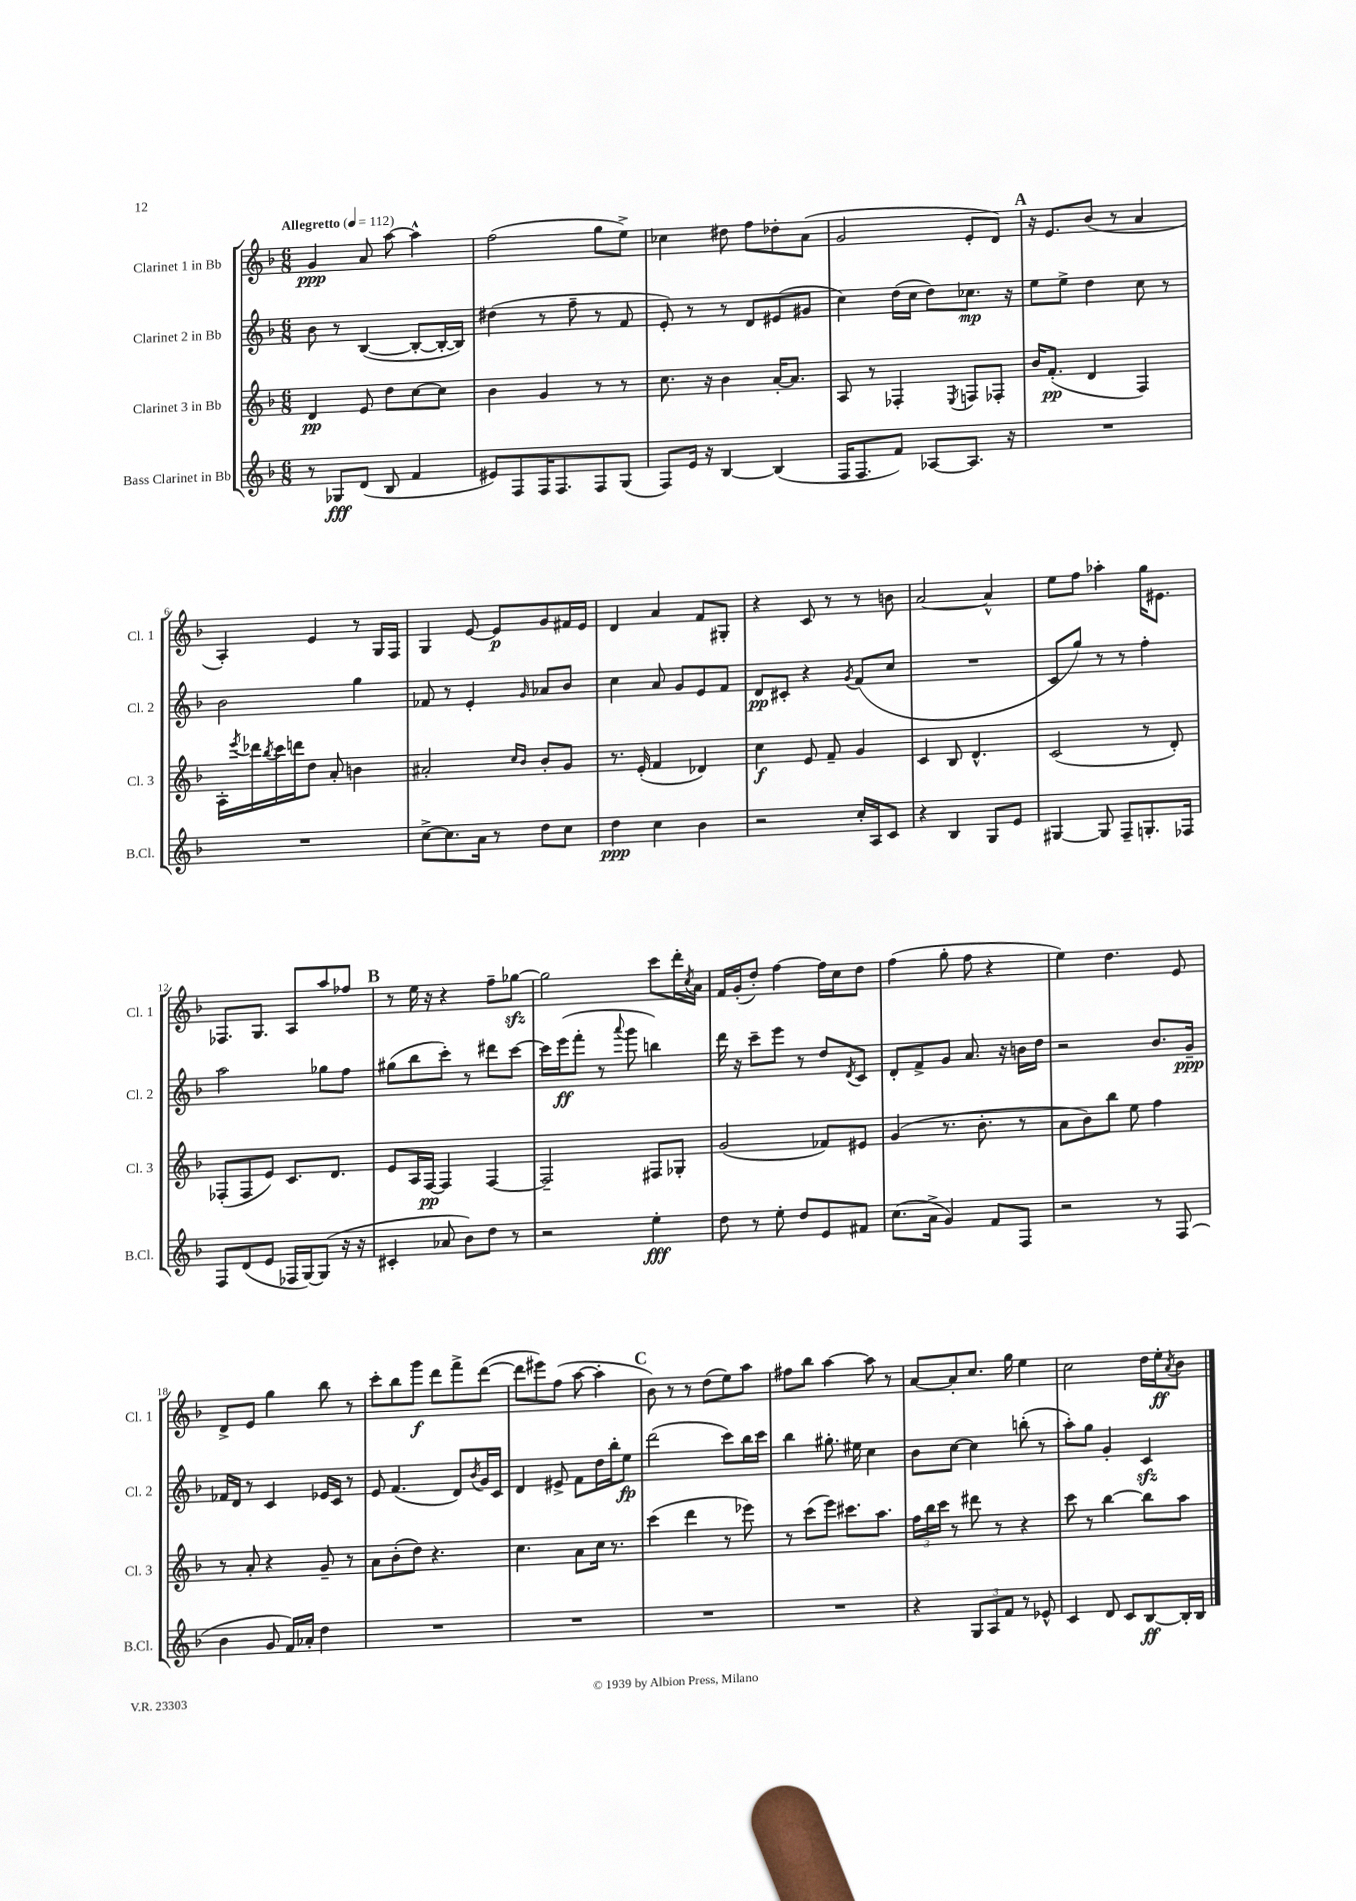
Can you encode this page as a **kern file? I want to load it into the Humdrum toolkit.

**kern	**dynam	**kern	**dynam	**kern	**dynam	**kern	**dynam
*part4	*part4	*part3	*part3	*part2	*part2	*part1	*part1
*staff4	*staff4	*staff3	*staff3	*staff2	*staff2	*staff1	*staff1
*I"Bass Clarinet in Bb	*	*I"Clarinet 3 in Bb	*	*I"Clarinet 2 in Bb	*	*I"Clarinet 1 in Bb	*
*I'B.Cl.	*	*I'Cl. 3	*	*I'Cl. 2	*	*I'Cl. 1	*
*clefG2	*	*clefG2	*	*clefG2	*	*clefG2	*
*k[b-]	*	*k[b-]	*	*k[b-]	*	*k[b-]	*
*M6/8	*	*M6/8	*	*M6/8	*	*M6/8	*
*MM112	*	*MM112	*	*MM112	*	*MM112	*
=1	=1	=1	=1	=1	=1	=1	=1
!	!	!	!	!	!	!LO:TX:a:B:t=Allegretto	!
8r	.	4d/	pp	8b-\	.	4g/	ppp
8G-X/L	fff	.	.	8r	.	.	.
(8d/J	.	8e/	.	([4B-/	.	8a/	.
8B-/	.	8dd\L	.	.	.	[8aa\	.
4f/	.	[8cc\	.	8B-'/L_	.	4aa^^\]	.
.	.	8cc\J]	.	16B-'/L_	.	.	.
.	.	.	.	16B-/JJ])	.	.	.
=2	=2	=2	=2	=2	=2	=2	=2
8e#X/L)	.	4b-\	.	(4dd#X\	.	(2ff\	.
8F/	.	.	.	.	.	.	.
16F/K	.	4g/	.	8r	.	.	.
8.F/	.	.	.	.	.	.	.
.	.	.	.	8ff~\	.	.	.
8F/	.	8r	.	8r	.	8gg\L	.
(8G/J	.	8r	.	8f/	.	8ee^\J)	.
=3	=3	=3	=3	=3	=3	=3	=3
8F/L)	.	8.cc\	.	8e'/)	.	4cc-X\	.
16e/Jk	.	.	.	8r	.	.	.
16r	.	16r	.	.	.	.	.
[4B-/	.	4b-\	.	8r	.	8dd#X\	.
.	.	.	.	8d/L	.	8ff\L	.
(4B-/]	.	[16a'/KL	.	(8e#X/	.	8dd-X'\	.
.	.	8.a/J]	.	.	.	.	.
.	.	.	.	8g#X/J	.	(8a\J	.
=4	=4	=4	=4	=4	=4	=4	=4
16F/KL	.	8A/	.	4cc\)	.	2g/	.
8.F/	.	.	.	.	.	.	.
.	.	8r	.	.	.	.	.
8f/J)	.	4F-X'/	.	(16dd\LL	.	.	.
.	.	.	.	16cc\JJ	.	.	.
[8A-X/L	.	.	.	8dd\L)	.	.	.
.	.	8qE/	.	.	.	.	.
8.A-/J]	.	8Fn/L	.	8.cc-X\J	mp	8e'/L	.
.	.	8F-X'/J	.	.	.	8d/J)	.
16r	.	.	.	16r	.	.	.
!!LO:REH:place=s1:t=A
=5	=5	=5	=5	=5	=5	=5	=5
2.r	.	16b-/KL	.	8ee\L	.	16r	.
.	.	(8.f'/J	pp	.	.	8.e/L	.
.	.	.	.	8ee^\J	.	.	.
.	.	4d/	.	4dd\	.	(8b-/J	.
.	.	.	.	.	.	8r	.
.	.	4F/)	.	8cc\	.	4a/	.
.	.	.	.	8r	.	.	.
!!LO:LB:g=z
=6	=6	=6	=6	=6	=6	=6	=6
2.r	.	16A'\LL	.	2b-\	.	4A'/)	.
.	.	8qeee/	.	.	.	.	.
.	.	16ddd-X\	.	.	.	.	.
.	.	8qbb-/	.	.	.	.	.
.	.	16ccc\	.	.	.	.	.
.	.	16dddn\J	.	.	.	.	.
.	.	8dd\J	.	.	.	4e/	.
.	.	8a'/	.	.	.	.	.
.	.	4bn\	.	4gg\	.	8r	.
.	.	.	.	.	.	16G/LL	.
.	.	.	.	.	.	16F/JJ	.
=7	=7	=7	=7	=7	=7	=7	=7
[8cc^\L	.	2a#X'/	.	8f-X/	.	4G/	.
8.cc\]	.	.	.	8r	.	.	.
.	.	.	.	4e'/	.	[8e/	.
16a\Jk	.	.	.	.	.	.	.
8r	.	.	.	.	.	8e/L]	p
.	.	16qqcc/LL	.	.	.	.	.
.	.	16qqb-/JJ	.	16qqg/	.	.	.
8dd\L	.	8b-'/L	.	8a-X/L	.	8g/	.
8cc\J	.	8g/J	.	8b-/J	.	16f#X/L	.
.	.	.	.	.	.	16e/JJ	.
=8	=8	=8	=8	=8	=8	=8	=8
4dd\	ppp	8.r	.	4cc\	.	4d/	.
.	.	(16e'/	.	.	.	.	.
4cc\	.	4f/	.	8a/	.	4a/	.
.	.	.	.	8g/L	.	.	.
4b-\	.	4d-X/)	.	8e/	.	8f/L	.
.	.	.	.	8f/J	.	8G#X'/J	.
=9	=9	=9	=9	=9	=9	=9	=9
2r	.	4cc\	f	8d/L	pp	4r	.
.	.	.	.	8c#X'/J	.	.	.
.	.	8e/	.	4r	.	8c/	.
.	.	8f~/	.	.	.	8r	.
.	.	.	.	8qg/	.	.	.
16cc'/LL	.	4g/	.	(8f/L	.	8r	.
16A/J	.	.	.	.	.	.	.
8c/J	.	.	.	8cc/J	.	8bn\	.
=10	=10	=10	=10	=10	=10	=10	=10
4r	.	4c/	.	2.r	.	[2a/	.
4B-/	.	8B-/	.	.	.	.	.
.	.	4.d^^/	.	.	.	.	.
8G/L	.	.	.	.	.	4a^^/]	.
8e/J	.	.	.	.	.	.	.
=11	=11	=11	=11	=11	=11	=11	=11
[4G#X/	.	(2c/	.	8c/L	.	8ee\L	.
.	.	.	.	8gg/J)	.	8ff\J	.
8G#/]	.	.	.	8r	.	4aa-X'\	.
8F~/L	.	.	.	8r	.	.	.
8.Gn'/	.	8r	.	4ff'\	.	16gg\KL	.
.	.	.	.	.	.	8.e#X\J	.
.	.	8d'/)	.	.	.	.	.
16F-X/Jk	.	.	.	.	.	.	.
!!LO:LB:g=z
=12	=12	=12	=12	=12	=12	=12	=12
8F/L	.	(8F-X'/L	.	2aa\	.	8.F-X/L	.
(8d/	.	8F-/	.	.	.	.	.
.	.	.	.	.	.	8.G/J	.
8e/J	.	8e/J)	.	.	.	.	.
16F-X/LL	.	8.c/L	.	.	.	8A/L	.
[16G/J)	.	.	.	.	.	.	.
(8G/J]	.	.	.	8gg-X\L	.	8aa/	.
.	.	8.d/J	.	.	.	.	.
16r	.	.	.	8ff\J	.	8ff-X/J	.
16r	.	.	.	.	.	.	.
!!LO:REH:place=s1:t=B
=13	=13	=13	=13	=13	=13	=13	=13
4c#X'/	.	8e/L	.	(8gg#X\L	.	8r	.
.	.	16A/L	.	8bb-\	.	16ee\	.
.	.	[16F/JJ	pp	.	.	16r	.
8a-X/	.	4F/]	.	8ccc'\J)	.	4r	.
8b-\L)	.	.	.	8r	.	.	.
8dd\J	.	[4F/	.	8ddd#X\L	.	8ff~\L	.
8r	.	.	.	[8ccc\J	.	[8gg-Xzz\J	.
=14	=14	=14	=14	=14	=14	=14	=14
2r	.	2F~/]	.	16ccc\LL]	.	2gg-\]	.
.	.	.	.	(16eee\J	ff	.	.
.	.	.	.	8fff'\J	.	.	.
.	.	.	.	8r	.	.	.
.	.	.	.	8qqaaa/	.	.	.
.	.	.	.	8ggg\	.	.	.
4ee'\	fff	8F#X/L	.	4bbn\)	.	8ccc\L	.
.	.	8G-X'/J	.	.	.	16ddd'\L	.
.	.	.	.	.	.	8qcc/	.
.	.	.	.	.	.	16a\JJ	.
=15	=15	=15	=15	=15	=15	=15	=15
8dd\	.	(2g/	.	16ddd\	.	16f/LL	.
.	.	.	.	16r	.	(16g'/J	.
8r	.	.	.	8ccc~\L	.	8dd'/J)	.
8ee'\	.	.	.	8eee\J	.	[4ff\	.
8dd/L	.	.	.	8r	.	.	.
8e/	.	8f-X/L)	.	8dd/L	.	16ff\LL]	.
.	.	.	.	.	.	16cc\J	.
.	.	.	.	8qd/	.	.	.
8f#X/J	.	8e#X/J	.	8c/J	.	8dd\J	.
=16	=16	=16	=16	=16	=16	=16	=16
(8.cc\L	.	(4g/	.	8d'/L	.	(4ff\	.
.	.	.	.	8f^/	.	.	.
16a^\Jk	.	.	.	.	.	.	.
4g/)	.	8.r	.	8g/J	.	8gg'\	.
.	.	.	.	8.a/	.	8ff\	.
.	.	8.b-'\	.	.	.	.	.
8f/L	.	.	.	.	.	4r	.
.	.	.	.	16r	.	.	.
8F/J	.	8r	.	16bn\LL	.	.	.
.	.	.	.	16dd\JJ	.	.	.
=17	=17	=17	=17	=17	=17	=17	=17
2r	.	8a\L	.	2r	.	4ee\)	.
.	.	8b-\)	.	.	.	.	.
.	.	8bb-\J	.	.	.	4.dd\	.
.	.	8ee\	.	.	.	.	.
8r	.	4ff\	.	8.b-/L	.	.	.
(8F/	.	.	.	.	.	8e/	.
.	.	.	.	16g~/Jk	ppp	.	.
!!LO:LB:g=z
=18	=18	=18	=18	=18	=18	=18	=18
4b-\	.	8r	.	16f-X/LL	.	8d^/L	.
.	.	.	.	16d/JJ	.	.	.
.	.	8a'/	.	8r	.	8e/J	.
8g/	.	4r	.	4c/	.	4gg\	.
16f/LL)	.	.	.	.	.	.	.
16a-X'/JJ	.	.	.	.	.	.	.
4dd\	.	8g~/	.	16e-X/LL	.	8bb-\	.
.	.	.	.	16c/JJ	.	.	.
.	.	8r	.	8r	.	8r	.
=19	=19	=19	=19	=19	=19	=19	=19
2.r	.	8a\L	.	8e/	.	8ccc'\L	.
.	.	(8b-'\	.	(4.f/	.	8bb-\	.
.	.	8dd\J)	.	.	.	8ggg\J	f
.	.	4.r	.	.	.	8ddd\L	.
.	.	.	.	8d/L)	.	8fff^\	.
.	.	.	.	8qb-/	.	.	.
.	.	.	.	16g/L	.	([8ddd\J	.
.	.	.	.	16c/JJ	.	.	.
=20	=20	=20	=20	=20	=20	=20	=20
2.r	.	4.cc\	.	4d/	.	8ddd\L]	.
.	.	.	.	.	.	8eee#X\)	.
.	.	.	.	8e#X^/	.	(8ff\J	.
.	.	8a\L	.	8f\L	.	[8aa\	.
.	.	16cc\Jk	.	16dd\L	.	4aa'\]	.
.	.	8.r	.	16bb-'\J	.	.	.
.	.	.	.	8ee\J	fp	.	.
!!LO:REH:place=s1:t=C
=21	=21	=21	=21	=21	=21	=21	=21
2.r	.	(4ccc\	.	(2ddd\	.	8b-\)	.
.	.	.	.	.	.	8r	.
.	.	4ddd\	.	.	.	8r	.
.	.	.	.	.	.	(8dd\L	.
.	.	8r	.	8ccc\L)	.	8ee\)	.
.	.	8eee-X\)	.	16bb-\L	.	8aa\J	.
.	.	.	.	16ccc\JJ	.	.	.
=22	=22	=22	=22	=22	=22	=22	=22
2.r	.	8r	.	4bb-\	.	8ff#X\L	.
.	.	(8ccc\L	.	.	.	8bb-\J	.
.	.	8eee\J)	.	8.gg#X'\	.	[4aa\	.
.	.	8.ccc#X\L	.	.	.	.	.
.	.	.	.	16ee#X\	.	.	.
.	.	.	.	4cc\	.	8aa\]	.
.	.	8.aa\J	.	.	.	.	.
.	.	.	.	.	.	8r	.
=23	=23	=23	=23	=23	=23	=23	=23
4r	.	24ff\LL	.	8b-\L	.	[8a/L	.
.	.	24bb-\	.	.	.	.	.
.	.	24ccc\JJ	.	.	.	.	.
.	.	8r	.	[8cc\J	.	8a'/]	.
12G/L	.	8ddd#X\	.	4cc\]	.	8.cc/J	.
12A/	.	.	.	.	.	.	.
.	.	8r	.	.	.	.	.
12f/J	.	.	.	.	.	.	.
.	.	.	.	.	.	16gg\	.
8r	.	4r	.	(8bbn'\	.	4ee\	.
8e-X^^/	.	.	.	8r	.	.	.
=24	=24	=24	=24	=24	=24	=24	=24
4c/	.	8ccc\	.	8aa'\L)	.	2cc\	.
.	.	8r	.	8gg\J	.	.	.
8d/	.	[4bb-\	.	4g'/	.	.	.
8c/L	.	.	.	.	.	.	.
[8B-/	ff	8bb-\L]	.	4czz/	.	16dd\LL	.
.	.	.	.	.	.	16ee'\J	ff
.	.	.	.	.	.	8qa/	.
16B-'/L]	.	8aa\J	.	.	.	8b-\J	.
16B-/JJ	.	.	.	.	.	.	.
==	==	==	==	==	==	==	==
*-	*-	*-	*-	*-	*-	*-	*-
